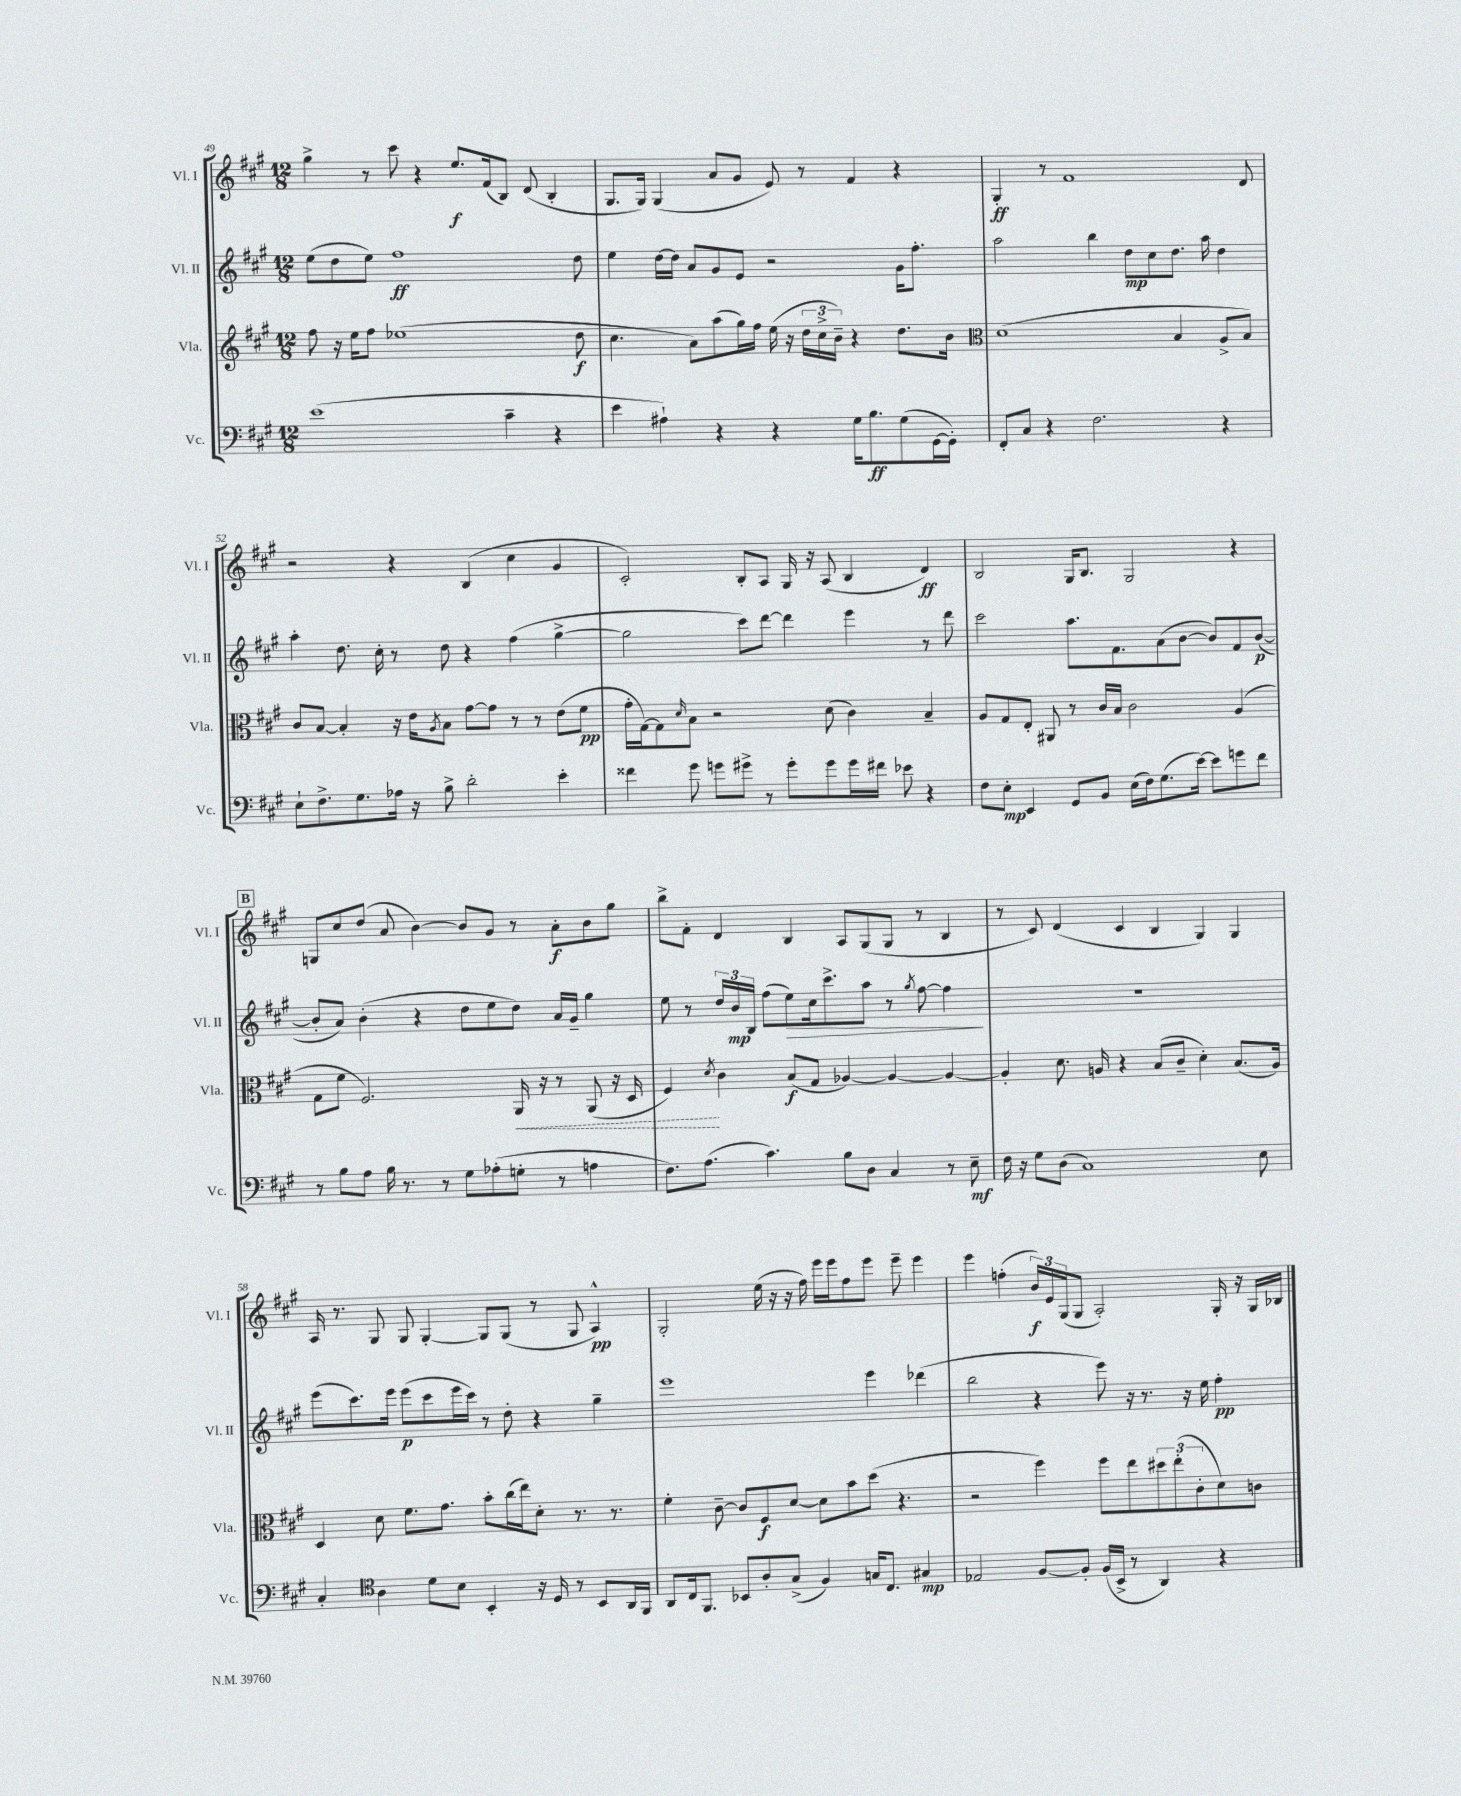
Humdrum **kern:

**kern	**kern	**kern	**kern
*staff4	*staff3	*staff2	*staff1
*clefF4	*clefG2	*clefG2	*clefG2
*k[f#c#g#]	*k[f#c#g#]	*k[f#c#g#]	*k[f#c#g#]
*M12/8	*M12/8	*M12/8	*M12/8
(1e	8ff#\	(8ee\L	4gg#^\
.	16r	8dd\	.
.	16ee\LK	.	.
.	8ff#\J	8ee\J)	8r
.	(1ee-	1ff#	8ccc#\
.	.	.	4r
.	.	.	8.ee/L
.	.	.	(16f#/k
4c#~\	.	.	8B/J)
.	.	.	(8d/
4r	.	.	4B'/
.	8dd\	8dd\	.
=	=	=	=
4e\	4.cc#\	4ee\	8.G#/L
.	.	.	16G#/Jk)
4A#`\)	.	[16dd\LL	(4G#/
.	.	16dd\]JJ	.
.	8a\L)	8a/L	.
4r	(8aa\	8g#/	8a/L
.	16gg#\L)	8e/J	8g#/J
.	16ff#\JJ	.	.
4r	(16ee\	2r	8e/)
.	16r	.	.
.	24dd\LL	.	8r
.	24cc#^\	.	.
.	24b~\JJ)	.	.
16G#\LK	4r	.	4f#/
8.B\	.	.	.
(8G#\	8.dd\L	16g#\LK	4r
.	.	8.ff#'\J	.
[16GG#\L	.	.	.
16GG#'\]JJ)	16b\Jk	.	.
=	=	=	=
*	*clefC3	*	*
8FF#'/L	(1d	2aa\	4G#'/
8C#/J	.	.	.
4r	.	.	8r
.	.	.	1f#
2.F#\	.	4bb\	.
.	.	8dd\L	.
.	.	8cc#\	.
.	4B/	8.dd\J	.
.	.	16aa\	.
4r	8A^/L	4dd\	.
.	8B/J)	.	8d/
=	=	=	=
8E`\L	8c#/L	4aa'\	2r
8.F#^\	[8B/J	.	.
.	4B'/]	8.dd\	.
8.G#\	.	.	.
.	.	16cc#'\	.
16A-\Jk	16r	8r	4r
16r	16e\LK	.	.
.	8qA/	.	.
8B^\	8B\J	8dd\	.
2d'\	[8g#\L	4r	(4B/
.	8g#\]J	.	.
.	8r	(4ff#\	4cc#\
.	8r	.	.
4e'\	(8e\L	[4gg#^\	4g#/
.	8f#\J	.	.
=	=	=	=
4f##\	16g#'\LL	2gg#\]	2c#'/)
.	[16G#\J)	.	.
.	8G#\]	.	.
.	16qqd/	.	.
8g#\	8B\J	.	.
8g\L	2r	.	.
8g#^\J	.	8ccc#\L)	8B'/L
8r	.	[8ddd\J	8A/J
8g#'\L	.	4ddd\]	16G#/
.	.	.	16r
8g#\	(8d\	.	(8A/
16g#\L	4c#\)	4eee\	4B/
16f#\JJ	.	.	.
8e-\	.	.	.
4r	4B~/	8r	4d/)
.	.	8ddd\	.
=	=	=	=
8F#\L	8A/L	2ccc#\	2B/
8E'\J	8G#/	.	.
4EE/	8E'/J	.	.
.	8AA#/	.	.
8GG#/L	8r	8.aa\L	16G#/LK
.	.	.	8.B/J
8BB/J	16c#/LL	.	.
.	16B/JJ	8.f#\	.
(16E\LL	2c#\	.	2G#/
16F#\J)	.	.	.
(8.G#\	.	(8a\	.
.	.	[8b\J	.
[16e\Jk)	.	.	.
8e\]L	.	8b/]L)	.
8g\	(4A/	8f#/	4r
8f#\J	.	([8b/J	.
=	=	=	=
8r	8G#\L	8b'/]L	8G/L
8B\L	8f#\J	8a/J)	8cc#/
8A\J	2.F#/)	(4b'\	(8dd/J
16B\	.	.	8a/
8.r	.	.	.
.	.	4r	[4b\)
8r	.	.	.
8G#\L	.	8dd\L	8b/]L
(8A-'\	.	8ee\	8g#/J
8G'\J	16AA/	8dd\J)	8r
.	16r	.	.
8r	8r	16a/LL	8a'\L
.	.	16g#~/JJ	.
4A\	(8AA/	4gg#\	8b\
.	16r	.	8gg#\J
.	16D/	.	.
=	=	=	=
8.F#\L)	4F#/)	8ee\	8bb^\L
.	.	8r	8f#'\J
(8.A\J	.	.	.
.	8qd/	.	.
.	4c#\	24dd/LL	4d/
.	.	24b/	.
.	.	24B/JJ	.
4.c#\)	.	(8ff#\L	.
.	(8B/L	8ee\)	4B/
.	8G#/J	16cc#\k	.
.	.	8.ccc#^\	.
8B\L	[4A-/)	.	8A/L
8D\J	.	8aa\J	(8G#/
4C#/	4A-/_	8r	8G#/J
.	.	8qgg#/	.
.	.	[8ff#\	8r
8r	4A-/_	4ff#\]	4B/
8E~\	.	.	.
=	=	=	=
16F#\	4A-'/]	1.r	8r
16r	.	.	.
8G#\L	.	.	8c#/)
(8D\J	8.d\	.	(4d/
1C#)	.	.	.
.	16A/	.	.
.	4r	.	4c#/
.	(8B/L	.	4B/
.	8c#~/J	.	.
.	4d'\)	.	4G#/)
.	(8.B/L	.	4G#/
8E\	.	.	.
.	16A/Jk)	.	.
=	=	=	=
4C#'/	4D/	(8eee\L	16A/
.	.	.	8.r
.	.	8.ccc#\)	.
*clefC4	*	*	*
4A\	8d\	.	8G#/
.	.	16eee\Jk	.
.	8.f#\L	(8eee\L	8G#/
8d\L	.	8ccc#\	[4G#'/
.	8.g#\J	.	.
8B\J	.	16eee\L	.
.	.	16ccc#\JJ)	.
4BB'/	8b'\L	8r	8G#/]L
.	(16cc#\L	8dd'\	(8G#/J
.	16ee\J)	.	.
16r	8d'\J	4r	8r
16D/	.	.	.
8r	8.r	.	8G#/
8BB/L	.	4gg#~\	4A^^/)
.	8.r	.	.
16AA/L	.	.	.
16FF#/JJ	.	.	.
=	=	=	=
8AA/L	4f#'\	1eee	2G#'/
16C#/k	.	.	.
8.FF#/J	.	.	.
.	[8c#~\	.	.
8BB-/L	8c#/]L	.	.
8A'/	8F#/	.	(16ee\
.	.	.	16r
(8G#^/J	[8d/J	.	16r
.	.	.	16ff#\)
4F#/)	8d\]L	.	16eee\LL
.	.	.	16eee\J
.	8b\	.	8ff#\
16G/LK	(8dd\J	4eee\	8eee\J
8.C#/J	.	.	.
.	4.r	.	8eee~\
4G#/	.	(4ddd-\	4eee\
=	=	=	=
2E-/	2r	2bb\	4eee\
.	.	.	(4ff'\
[8F#/L	4ff#\)	4r	24b/LL)
.	.	.	24e/
.	.	.	(24G#/J
8F#'/]J	.	.	8G#/J
(16F#/LL	8ff#\L	8eee\)	2A'/)
16BB^/JJ	.	.	.
8r	8ee\	16r	.
.	.	8.r	.
4AA/)	12dd#\	.	.
.	(12ee'\	.	.
.	.	16r	.
.	12c#'\	.	.
.	.	16ee\	.
4r	8d\)	4ff#'\	16G#'/
.	.	.	16r
.	8c\J	.	16G#/LL
.	.	.	16B-/JJ
==	==	==	==
*-	*-	*-	*-
